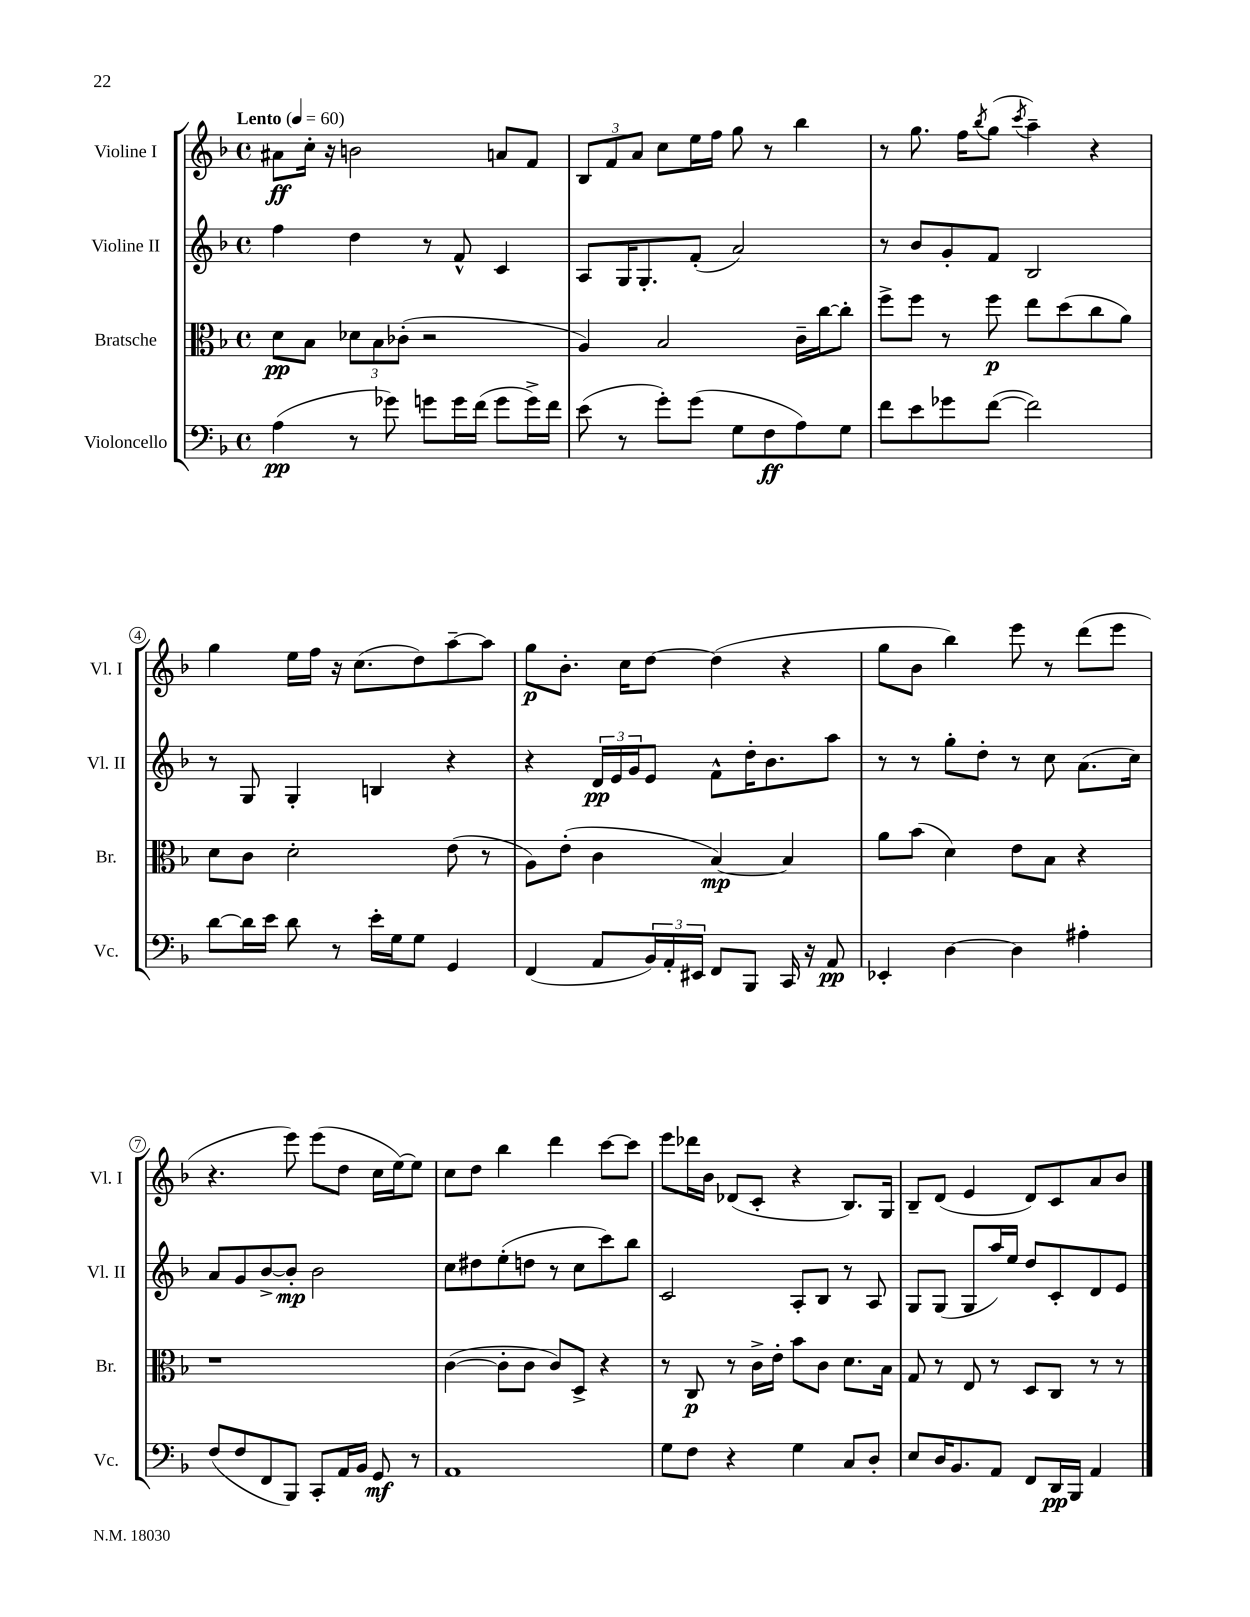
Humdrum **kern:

**kern	**kern	**kern	**kern
*staff4	*staff3	*staff2	*staff1
*clefF4	*clefC3	*clefG2	*clefG2
*k[b-]	*k[b-]	*k[b-]	*k[b-]
*M4/4	*M4/4	*M4/4	*M4/4
*met(c)	*met(c)	*met(c)	*met(c)
*MM60	*MM60	*MM60	*MM60
(4A	8d	4ff	8a#
.	8B-	.	16cc'
.	.	.	16r
8r	12d-	4dd	2b
.	12B-	.	.
8g-)	.	.	.
.	(12c-'	.	.
8g	2r	8r	.
16g	.	8f^^	.
(16f	.	.	.
8g	.	4c	8a
16g^)	.	.	8f
16f	.	.	.
=	=	=	=
(8e	4A)	8A	12B-
.	.	.	12f
8r	.	16G	.
.	.	.	12a
.	.	8.G'	.
8g')	2B-	.	8cc
(8g	.	(8f'	16ee
.	.	.	16ff
8G	.	2a)	8gg
8F	.	.	8r
8A)	16c~	.	4bb-
.	[16cc	.	.
8G	8cc']	.	.
=	=	=	=
8f	8ff^	8r	8r
8e	8ff	8b-	8.gg
8g-	8r	8g'	.
.	.	.	16ff
.	.	.	8qbb-
([8f	8ff	8f	(8gg
.	.	.	8qccc
2f])	8ee	2B-	4aa~)
.	(8dd	.	.
.	8cc	.	4r
.	8a)	.	.
=	=	=	=
[8d	8d	8r	4gg
16d]	8c	8G	.
16e	.	.	.
8d	2d'	4G'	16ee
.	.	.	16ff
8r	.	.	16r
.	.	.	(8.cc
16e'	.	4B	.
16G	.	.	.
8G	.	.	8dd)
4GG	(8e	4r	[8aa~
.	8r	.	8aa]
=	=	=	=
(4FF	8A)	4r	8gg
.	(8e'	.	8.b-'
8AA	4c	24d	.
.	.	24e	.
.	.	.	16cc
.	.	24g	.
24BB-)	.	8e	[8dd
24AA'	.	.	.
24EE#	.	.	.
8FF	[4B-)	8f^^	(4dd]
8BBB-	.	16dd'	.
.	.	8.b-	.
16CC	4B-]	.	4r
16r	.	.	.
8AA	.	8aa	.
=	=	=	=
4EE-'	8a	8r	8gg
.	(8b-	8r	8b-
[4D	4d)	8gg'	4bb-)
.	.	8dd'	.
4D]	8e	8r	8eee
.	8B-	8cc	8r
4A#'	4r	(8.a	(8ddd
.	.	.	8eee
.	.	16cc)	.
=	=	=	=
(8F	1r	8a	4.r
8F	.	8g	.
8FF	.	[8b-^	.
8BBB-)	.	8b-']	8eee)
8CC'	.	2b-	(8eee
16AA	.	.	8dd
16BB-	.	.	.
8GG	.	.	16cc
.	.	.	[16ee)
8r	.	.	8ee]
=	=	=	=
1AA	([4c	8cc	8cc
.	.	8dd#	8dd
.	8c']	(8ee'	4bb-
.	8c	8dd	.
.	8c)	8r	4ddd
.	8D^	8cc	.
.	4r	8ccc)	[8ccc
.	.	8bb-	8ccc]
=	=	=	=
8G	8r	2c	8eee
8F	8C	.	16ddd-
.	.	.	16b-
4r	8r	.	(8d-
.	16c^	.	8c'
.	16e'	.	.
4G	8b-	8A'	4r
.	8c	8B-	.
8C	8.d	8r	8.B-)
8D'	.	8A	.
.	16B-	.	16G
=	=	=	=
8E	8G	8G	8B-~
16D	8r	(8G	(8d
8.BB-	.	.	.
.	8E	8G	4e
8AA	8r	16aa)	.
.	.	16ee	.
8FF	8D	8dd	8d)
16DD	8C	8c'	8c
16BBB-	.	.	.
4AA	8r	8d	8a
.	8r	8e	8b-
==	==	==	==
*-	*-	*-	*-
